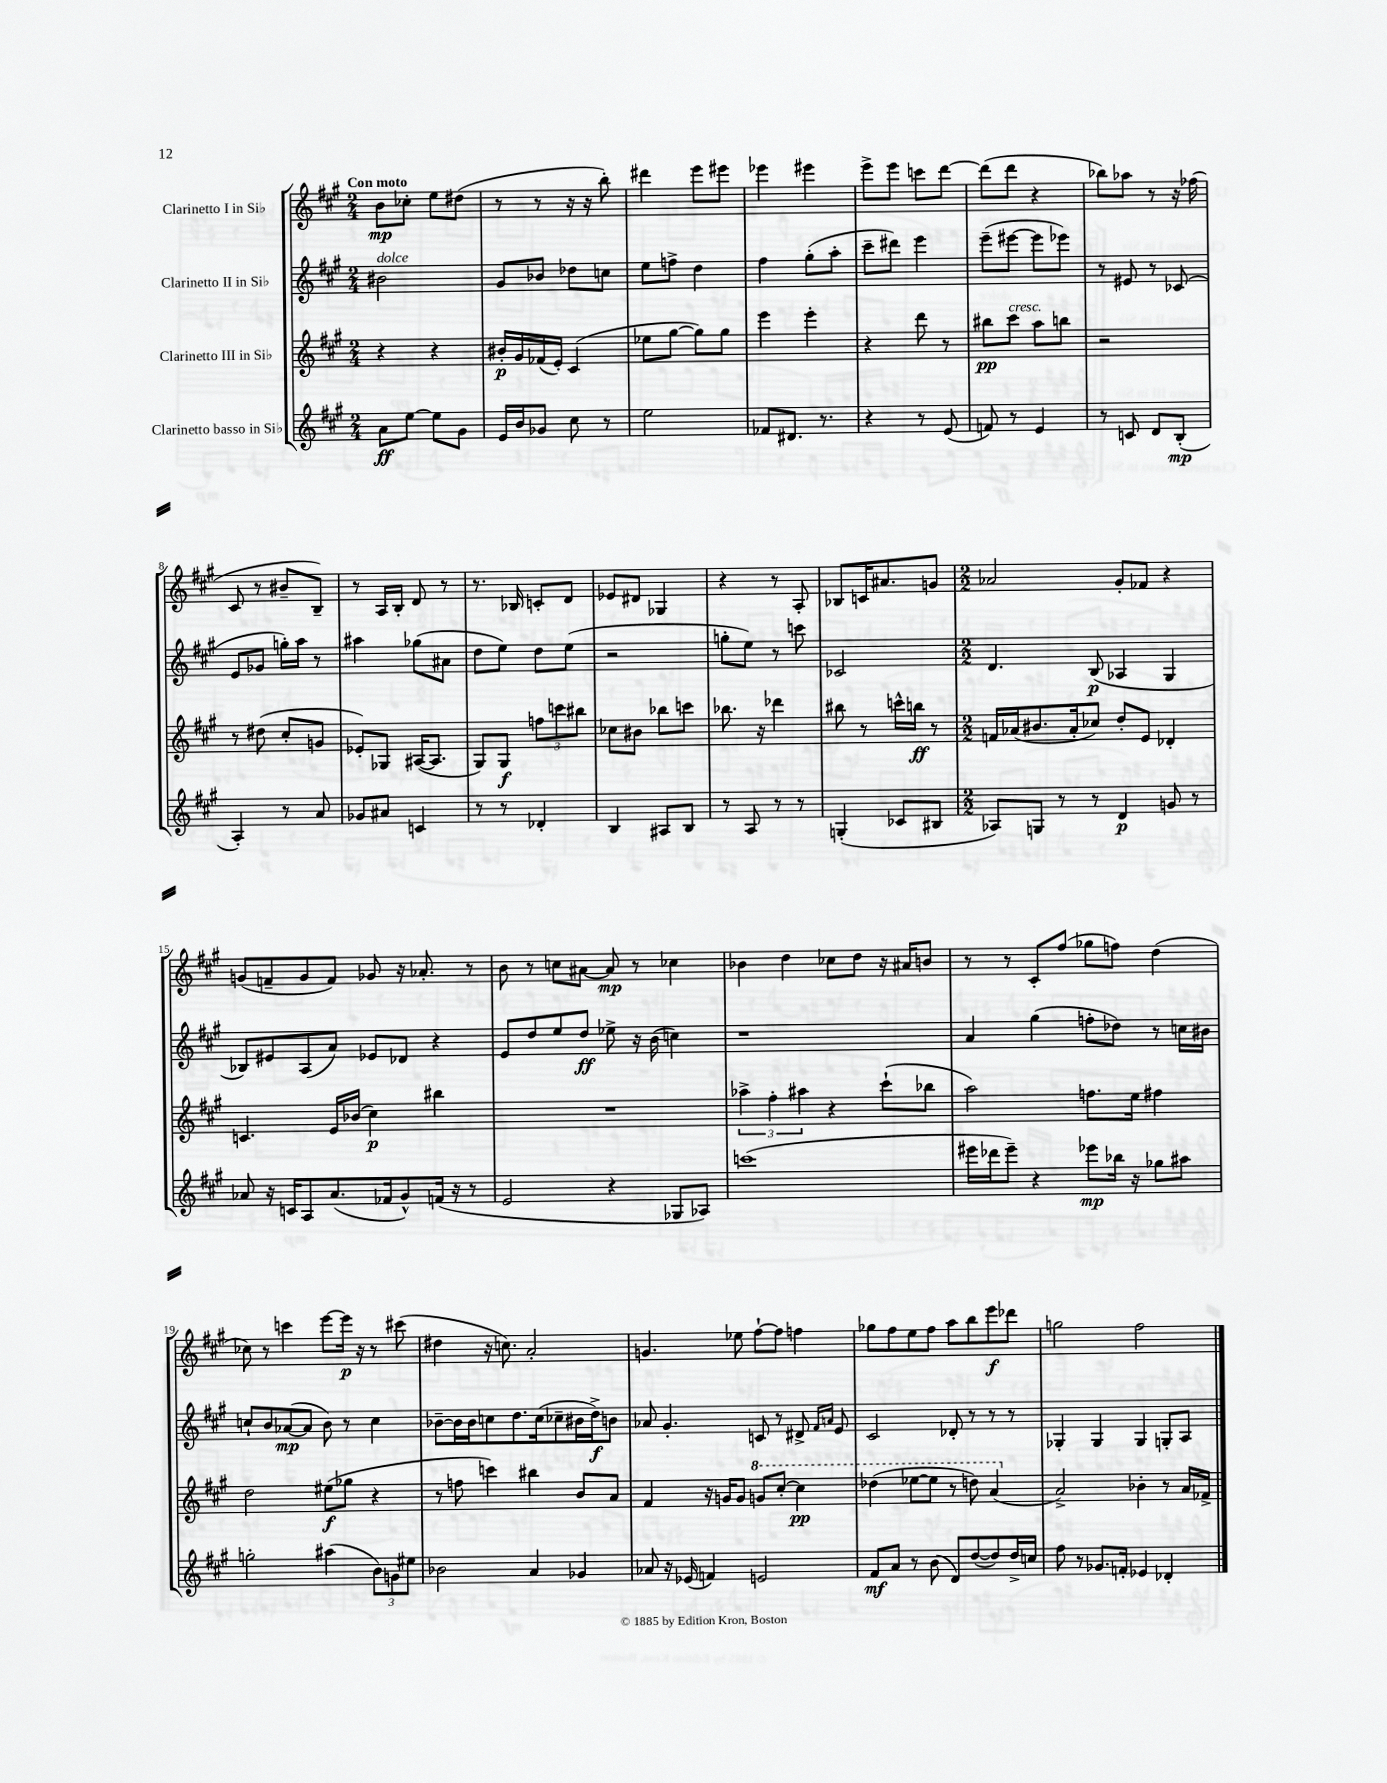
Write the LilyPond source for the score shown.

<<
\new StaffGroup <<
\new Staff = "s0" \with { instrumentName = "Clarinetto I in Sib" } {
    \clef treble \key a \major \numericTimeSignature \time 2/4 \tempo "Con moto"
    b'8\mp ces''8-. e''8 dis''8( |
    r8 r8 r16 r16 b''8-.) |
    dis'''4 e'''8 eis'''8 |
    ees'''4 eis'''4 |
    e'''8-> e'''8 c'''8 d'''8~ |
    d'''8( d'''8 r4 |
    bes''8) aes''8 r8 r16 fes''16( |
    cis'8 r8 bis'8-- b8--) |
    r8 a16 b16-. d'8 r8 |
    r8. bes16 c'8-. d'8 |
    ees'8 dis'8 ges4 |
    r4 r8 a8-. |
    bes8 c'16 ais'8. g'8 |
    \numericTimeSignature \time 2/2 aes'2 gis'8-. fes'8 r4 |
    g'8( f'8-- g'8 f'8) ges'8 r16 aes'8.-. r8 |
    b'8 r8 c''8 ais'8~ ais'8\mp r8 ces''4 |
    bes'4 d''4 ces''8 d''8 r16 ais'16 b'8 |
    r8 r8 cis'8-. fis''8( ges''8 f''8) d''4( |
    ces''8) r8 c'''4 e'''8~ e'''16\p r16 r8 cis'''8( |
    dis''4 r16 c''8.) a'2-. |
    g'4. ees''8 fis''8~-! fis''8 f''4 |
    ges''8 fis''8 e''8 fis''8 a''8 b''8 e'''8\f des'''8 |
    g''2 fis''2 \bar "|." |
}
\new Staff = "s1" \with { instrumentName = "Clarinetto II in Sib" } {
    \clef treble \key a \major \numericTimeSignature \time 2/4
    bis'2^\markup { \italic "dolce" } |
    gis'8 bes'8 des''8 c''8 |
    e''8 f''8-> d''4 |
    fis''4 gis''8-.( a''8-. |
    cis'''8-- dis'''8) e'''4 |
    e'''8--( eis'''8~ eis'''8 ees'''8) |
    r8 eis'8 r8 ces'8( |
    e'8 ges'8 g''16-.) a''16 r8 |
    ais''4 ges''8( ais'8 |
    d''8 e''8) d''8 e''8( |
    r2 |
    g''8-. e''8) r8 c'''8 |
    ces'2 |
    \numericTimeSignature \time 2/2 d'4. b8\p( aes4 gis4 |
    bes8) eis'8 a8( a'8) ees'8 des'8 r4 |
    e'8 d''8 e''8 d''8\ff ees''8-> r16 b'16( c''4) |
    r1 |
    a'4 gis''4( f''8-. des''8) r8 c''16 bis'16 |
    c''8-! b'8 aes'8~\mp( aes'8 b'8) r8 c''4 |
    bes'8~-- bes'16 bes'16 c''8 d''8. c''16( ces''8-- bis'16 d''16->\f) b'8 |
    aes'8 gis'4.-. c'8 r8 dis'8-> \grace { fis'16 a'16 } e'8 |
    cis'2 des'8-. r8 r8 r8 |
    ges4-. ges4 ges4 g8-. a8 \bar "|." |
}
\new Staff = "s2" \with { instrumentName = "Clarinetto III in Sib" } {
    \clef treble \key a \major \numericTimeSignature \time 2/4
    r4 r4 |
    bis'16-.\p gis'16 fes'16( e'16-.) cis'4( |
    ees''8 gis''8~ gis''8) gis''8 |
    e'''4 e'''4-. |
    r4 d'''8 r8 |
    bis''8\pp cis'''8^\markup { \italic "cresc." } a''8 b''8 |
    r2 |
    r8 dis''8( cis''8-. g'8 |
    ees'8-.) ges8 ais16~( ais8. |
    gis8) gis8\f \tuplet 3/2 { f''8 c'''8 bis''8 } |
    ces''8 bis'8 bes''8 c'''8 |
    bes''8. r16 des'''4 |
    bis''8 r8 c'''16-^ b''16\ff r8 |
    \numericTimeSignature \time 2/2 f'16 aes'16( bis'8. aes'16-. ces''8) d''8-. e'8 des'4-. |
    c'4. e'16 bes'16( cis''4\p) bis''4 |
    R1 |
    \tuplet 3/2 { aes''4-> fis''4-. ais''4 } r4 cis'''8-!( bes''8 |
    a''2) f''8. e''16 fis''4 |
    d''2 eis''8\f( ges''8 r4 |
    r8 f''8 c'''4) bis''4 b'8 a'8 |
    fis'4 r16 g'16 g'8 \ottava #1 g''8 cis'''8~-. cis'''4\pp |
    des'''4( ees'''8~ ees'''8 r8 d'''8) a''4( \ottava #0 |
    a'2->) bes'4-. r8 a'16 fes'16-> \bar "|." |
}
\new Staff = "s3" \with { instrumentName = "Clarinetto basso in Sib" } {
    \clef treble \key a \major \numericTimeSignature \time 2/4
    a'8\ff e''8~ e''8 gis'8 |
    e'16 b'16 ges'8 cis''8 r8 |
    e''2 |
    fes'8 dis'8. r8. |
    r4 r8 e'8( |
    f'8) r8 e'4 |
    r8 c'8 d'8 b8-.\mp( |
    a4-.) r8 a'8 |
    ges'8 ais'8 c'4 |
    r8 r8 des'4-. |
    b4 ais8 b8 |
    r8 a8 r8 r8 |
    g4-.( ces'8 bis8 |
    \numericTimeSignature \time 2/2 aes8) g8 r8 r8 d'4\p g'8 r8 |
    aes'8 r16 c'16 a8 aes'8.( fes'16 gis'8-^) f'16( r16 r8 |
    e'2 r4 ges8 aes8) |
    c'''1( |
    eis'''16 des'''16 eis'''8--) r4 ees'''8\mp bes''16 r16 ges''8 ais''8 |
    g''2-. ais''4( \tuplet 3/2 { b'8) g'8 eis''8 } |
    bes'2 a'4 ges'4 |
    aes'8 r16 ees'16( f'4) e'2 |
    fis'8\mf a'8 r8 b'8( d'8) d''8~( d''8) d''16-> c''16 |
    fis''8 r8 ges'8. f'16-. ees'4 des'4-. \bar "|." |
}
>>
>>
